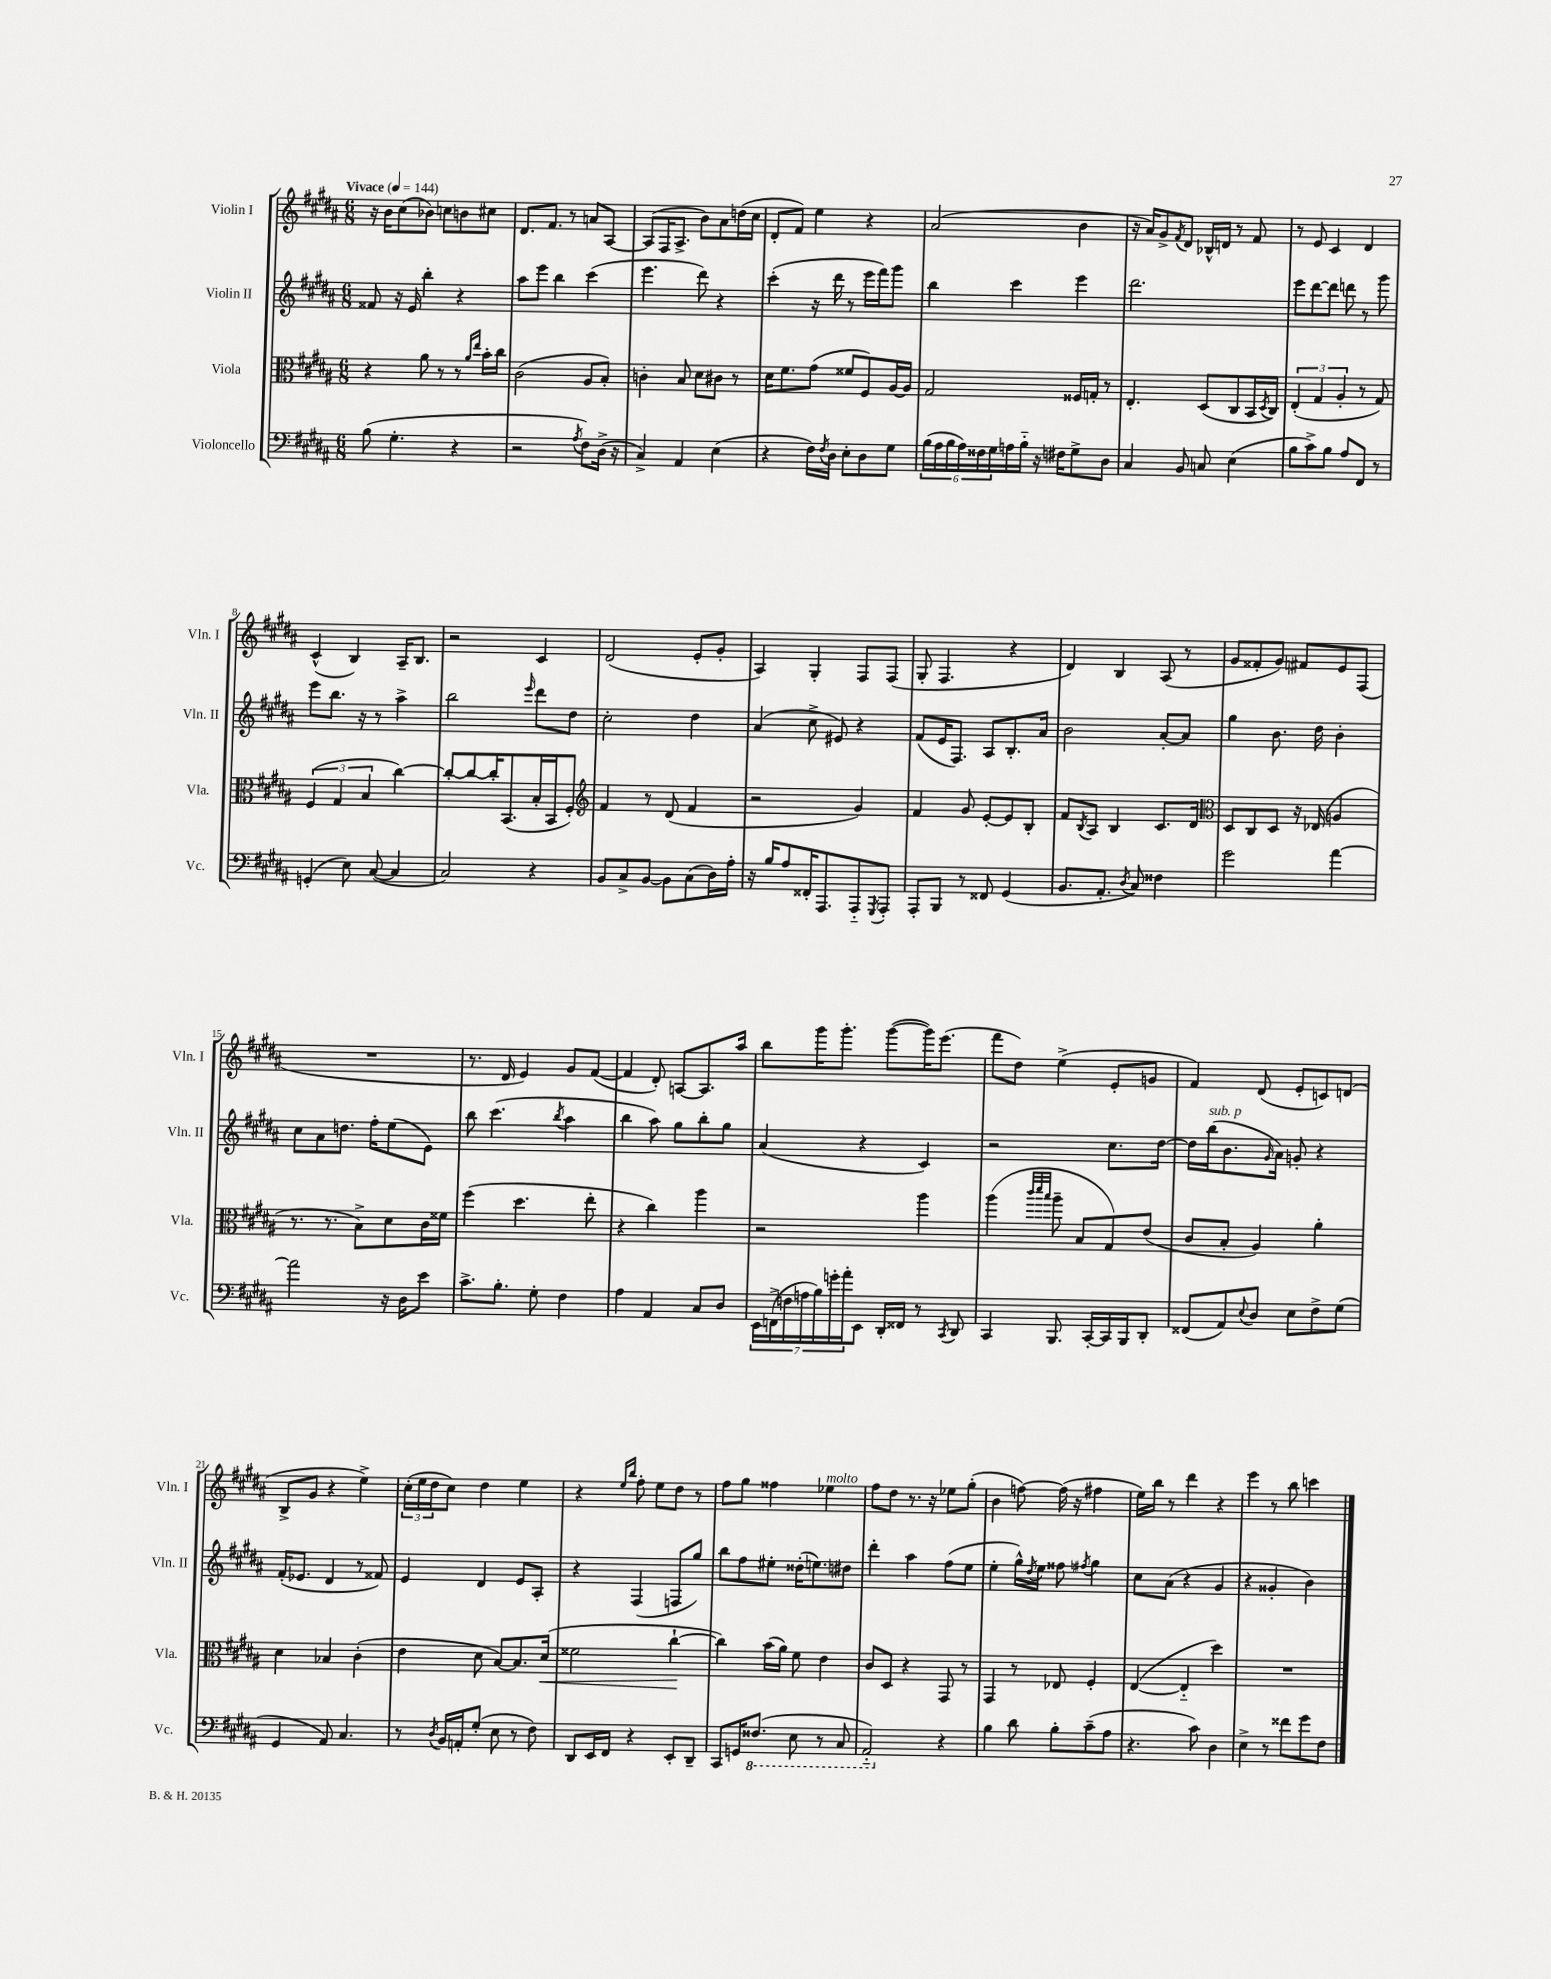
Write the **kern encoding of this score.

**kern	**kern	**kern	**kern
*staff4	*staff3	*staff2	*staff1
*clefF4	*clefC3	*clefG2	*clefG2
*k[f#c#g#d#a#]	*k[f#c#g#d#a#]	*k[f#c#g#d#a#]	*k[f#c#g#d#a#]
*M6/8	*M6/8	*M6/8	*M6/8
*MM144	*MM144	*MM144	*MM144
(8B\	4r	8f##/	16r
.	.	.	16b\LK
4.G#'\	.	16r	(8cc#\
.	.	16e/	.
.	8a#\	4bb'\	8b-\J)
.	8r	.	8cc\L
4r	8r	4r	8b\
.	16qqa#/LL	.	.
.	16qqee/JJ	.	.
.	16b'\LL	.	8cc#\J
.	16cc#\JJ	.	.
=	=	=	=
2r	(2c#\	8aa#\L	8.d#/L
.	.	8eee\J	.
.	.	.	8.f#/J
.	.	4bb\	.
.	.	.	8r
8qA#/	.	.	.
8F#\L)	8A#/L	(4ccc#\	8a/L
(16D#^\Jk	8B'/J)	.	[8A#/J
16r	.	.	.
=	=	=	=
4C#^/)	4c'\	4.eee\	(8A#/]L
.	.	.	16F#/K
.	.	.	8.A#^/J
4AA#/	8B/	.	.
.	8d#\L	8ddd#\)	8b\L)
(4E\	8c#\J	4r	8a#\
.	8r	.	(16dd\L
.	.	.	16cc#\JJ
=	=	=	=
4r	16d#\LK	(4ccc#'\	8d#'/L
.	8.f#\	.	.
.	.	.	8f#/J)
16F#\LL)	(8g#\J	16r	4ee\
8qF#/	.	.	.
16D#\JJ	.	16ddd#\	.
8E'\L	8f##/L	8r	.
8D#\	8F#/)	16eee\LL	4r
.	.	16fff#\J)	.
8G#\J	[16A#/L	8ggg#\J	.
.	16A#/]JJ	.	.
=	=	=	=
(24B\LL	2G#/	4bb\	(2a#/
24A#\	.	.	.
24B\	.	.	.
24A#\)	.	.	.
24F##\	.	.	.
24G#\	.	.	.
16A\	.	4ccc#\	.
16B'~\JJ	.	.	.
16r	.	.	.
16F#\LK	.	.	.
8G#^\	16F##/LL	4eee\	4b\
.	16G'/JJ	.	.
8D#\J	8r	.	.
=	=	=	=
4C#/	4.E'/	2.ddd#\	16r
.	.	.	16a#/LK)
.	.	.	8g#^/
.	.	.	8qf#/
8BB/	.	.	8d#/J
8C/	(8D#/L	.	16B-^^/LL
.	.	.	16d/JJ
(4E\	8C#/	.	8r
.	16BB/L	.	8f#/
.	8qD#/	.	.
.	16C#/JJ)	.	.
=	=	=	=
8B\L	(6E'/	8eee\L	8r
8c#^\)	.	[8ddd#\	8e/
.	6G#/	.	.
8B\J	.	8ddd#\]J	4c#/
.	6A#'/	.	.
8A#/L	.	8ddd\	.
8FF#/J	8r	8r	4d#/
8r	8G#/)	8ggg#\	.
=	=	=	=
(4GG'/	(6F#/	8eee\L	(4c#^^/
.	.	8.bb\J	.
.	6G#/	.	.
8E\)	.	.	4B/)
.	.	16r	.
.	6B/	.	.
([8C#/	.	8r	.
4C#/]	[4cc#\)	4aa#^\	16A#~/LK
.	.	.	8.B/J
=	=	=	=
2C#/)	8cc#'/_L	2bb\	2r
.	8cc#/_	.	.
.	16cc#'/]K	.	.
.	(8.BB/	.	.
.	.	16qqeee/	.
4r	16B'/L	8ddd#\L	4c#/
.	16BB/J	.	.
.	8F#'/J)	8dd#\J	.
=	=	=	=
*	*clefG2	*	*
8BB/L	4f#/	2cc#'\	(2d#/
8C#^/	.	.	.
[8BB/J	8r	.	.
8BB\]L	(8d#/	.	.
(8C#\	4f#/	4dd#\	8e'/L
16D#\L)	.	.	8g#'/J
16A#'\JJ	.	.	.
=	=	=	=
16r	2r	(4a#/	4A#/)
16B/LK	.	.	.
8A#/	.	.	.
16FF##'/K	.	8cc#^\	4G#'/
8.AAA#/	.	.	.
.	.	8e#/)	.
8AAA#'~/	4g#/)	4r	8F#/L
8qGGG#/	.	.	.
8AAA#'/J	.	.	(8F#/J
=	=	=	=
8AAA#'/L	4f#/	(8f#/L	8G#'/
8BBB/J	.	16e/K	4.F#/
.	.	8.F#/J)	.
8r	8g#/	.	.
8FF##/	[8e'/L	8A#/L	.
(4GG#/	8e/]	8.B'/	4r
.	8B'/J	.	.
.	.	16a#/Jk	.
=	=	=	=
8.BB/L	8f#/L	2b\	4d#/)
.	8qB/	.	.
.	8A#/J	.	.
8.AA#'/J	.	.	.
.	4B/	.	4B/
8qD#/	.	.	.
8C#/)	.	.	.
4F##\	8.c#/L	[8a#'/L	(8A#/
.	.	8a#/]J	8r
.	16d#/Jk	.	.
=	=	=	=
*	*clefC3	*	*
2g#\	8D#/L	4gg#\	8g#/L
.	8C#/	.	8f##'/
.	8D#/J	8.b\	8g#/J)
.	16r	.	8f#/L
.	(16E-/	16dd#\	.
[4a#\	4A/	4b'\	8e/
.	.	.	(8F#/J
=	=	=	=
2a#\]	8.r	8cc#\L	2.r
.	.	8a#\	.
.	8.r	.	.
.	.	8.dd\J	.
.	8B^\L)	.	.
.	.	16ff#'\LK	.
16r	8d#\	(8ee\	.
16D#\LK	.	.	.
8e\J	16c#\L	8e\J)	.
.	16f##\JJ	.	.
=	=	=	=
8.c#^\L	(4ff#\	8bb\	8.r
.	.	(4.ccc#\	.
8.B'\J	.	.	16d#/
.	4.dd#\	.	4e/)
8G#'\	.	.	.
.	.	8qbb/	.
4F#\	.	4aa#\	8g#/L
.	8ee'\	.	([8f#/J
=	=	=	=
4A#\	4r	4bb\	4f#/]
4AA#/	4cc#\)	8aa#\)	8d#'/)
.	.	8gg#\L	[8A/L
8C#/L	4aa#\	8bb'\	8.A/]
8D#/J	.	8gg#\J	.
.	.	.	16aa#/Jk
=	=	=	=
28EE\LL	2r	(4a#/	8bb\L
(28FF^\	.	.	.
28F\	.	.	.
28A\	.	.	.
.	.	.	16ggg#\K
28B\)	.	.	.
28g'\	.	.	.
.	.	.	8.ggg#'\J
28a#'\J	.	.	.
8EE\J	.	4r	.
16DD#'/LL	.	.	([8ggg#\L
16FF##/JJ	.	.	.
8r	4aa#\	4c#/)	16ggg#\]K)
.	.	.	(8.eee\J
8qCC#/	.	.	.
8DD#/	.	.	.
=	=	=	=
4CC#/	(4aa#\	2r	8fff#\L
.	.	.	8dd#\J)
.	32qqccc#/LLL	.	.
.	32qqddd#/	.	.
.	32qqbb/JJJ	.	.
8.BBB/	8aa#~\	.	(4ee^\
.	8B/L	.	.
[16CC#'/LL	.	.	.
16CC#/]	8G#/)	8.cc#\L	8e'/L
16BBB/J	.	.	.
8DD#'/J	(8e/J	.	8g/J
.	.	[16dd#\Jk	.
=	=	=	=
(8FF##/L	8c#/L	16dd#\]LL	4f#/)
.	.	(16bb\J	.
8AA#/)	8B'/J	8.b\	.
8qqE/	.	.	.
8D#/J	4A#/)	.	(8d#/
.	.	16qqg#/	.
.	.	16a#\Jk)	.
8E\L	.	8g'/	8e'/L
8F#^\	4a#'\	4r	8c/)
(8G#\J	.	.	(8d/J
=	=	=	=
4GG#/	4d#\	(16f#'/LK	8B^/L
.	.	8.e-/J	.
.	.	.	8g#/J
8AA#/)	4B-/	4d#/	4r
4.C#/	.	.	.
.	(4c#'\	8r	4ee^\)
.	.	8f##/)	.
=	=	=	=
8r	4e\	4e/	(24cc#'\LL
.	.	.	24ee\
.	.	.	24dd#\J
8qD#/	.	.	.
16BB/LL	.	.	8cc#\J)
16AA'/J	.	.	.
(8G#'/J	8d#\	4d#/	4dd#\
8E\	[8B/L)	.	.
8r	8.B/]	8e/L	4ee\
8F#\)	.	8A#'/J	.
.	(16d#/Jk	.	.
=	=	=	=
8DD#/L	2f##\	4r	4r
16EE/L	.	.	.
16FF#/JJ	.	.	.
.	.	.	16qqee/LL
.	.	.	16qqbb/JJ
4r	.	(4F#/	8ff#'\
.	.	.	8ee\L
8EE'/L	[4cc#`\	8F/L	8dd#\J
8DD#~/J	.	8gg#/J)	8r
=	=	=	=
8CC#/L	4cc#\])	8bb\L	8ff#\L
16GG/K	.	8ff#\	8gg#\J
(8.FF##/J	.	.	.
.	(16b\LL	8ee#'\J	4ff##\
.	16a#\JJ)	.	.
8EE\	8f#\	(16dd##'\LK	.
.	.	8.ee\)	.
8r	4e\	.	4ee-\
8CC#/	.	8dd#\J	.
=	=	=	=
2AAA#'~/)	8c#/L	4ddd#'\	8ff#\L
.	8D#/J	.	8dd#\J
.	4r	4aa#\	8.r
.	.	.	16r
4r	8GG#/	(8ff#\L	8ee-\L
.	8r	8ee\J	(8gg#'\J
=	=	=	=
4B\	4GG#/	4ee'\	4b\
8d#\	8r	16gg#^^\LL)	[8ff\)
.	.	8qdd#/	.
.	.	16ee\JJ	.
8B'\L	8E-/	8ff##\	(16ff\]
.	.	.	16r
.	.	8qff#/	.
(8c#~\	4F#'/	4gg#\	4ff#\
8A#\J	.	.	.
=	=	=	=
4.r	([4E/	8cc#\L	16ee\LL)
.	.	.	16bb\JJ
.	.	(8a#\J	8r
.	4E'~/]	4r	4ddd#\
8c#\)	.	.	.
4D#\	4dd#\)	4g#/	4r
=	=	=	=
4E^\	2.r	4r	4eee\
8r	.	4g##'/	8r
8f##\L	.	.	8bb\
8g#\	.	4b\)	4ccc\
8F#\J	.	.	.
==	==	==	==
*-	*-	*-	*-
